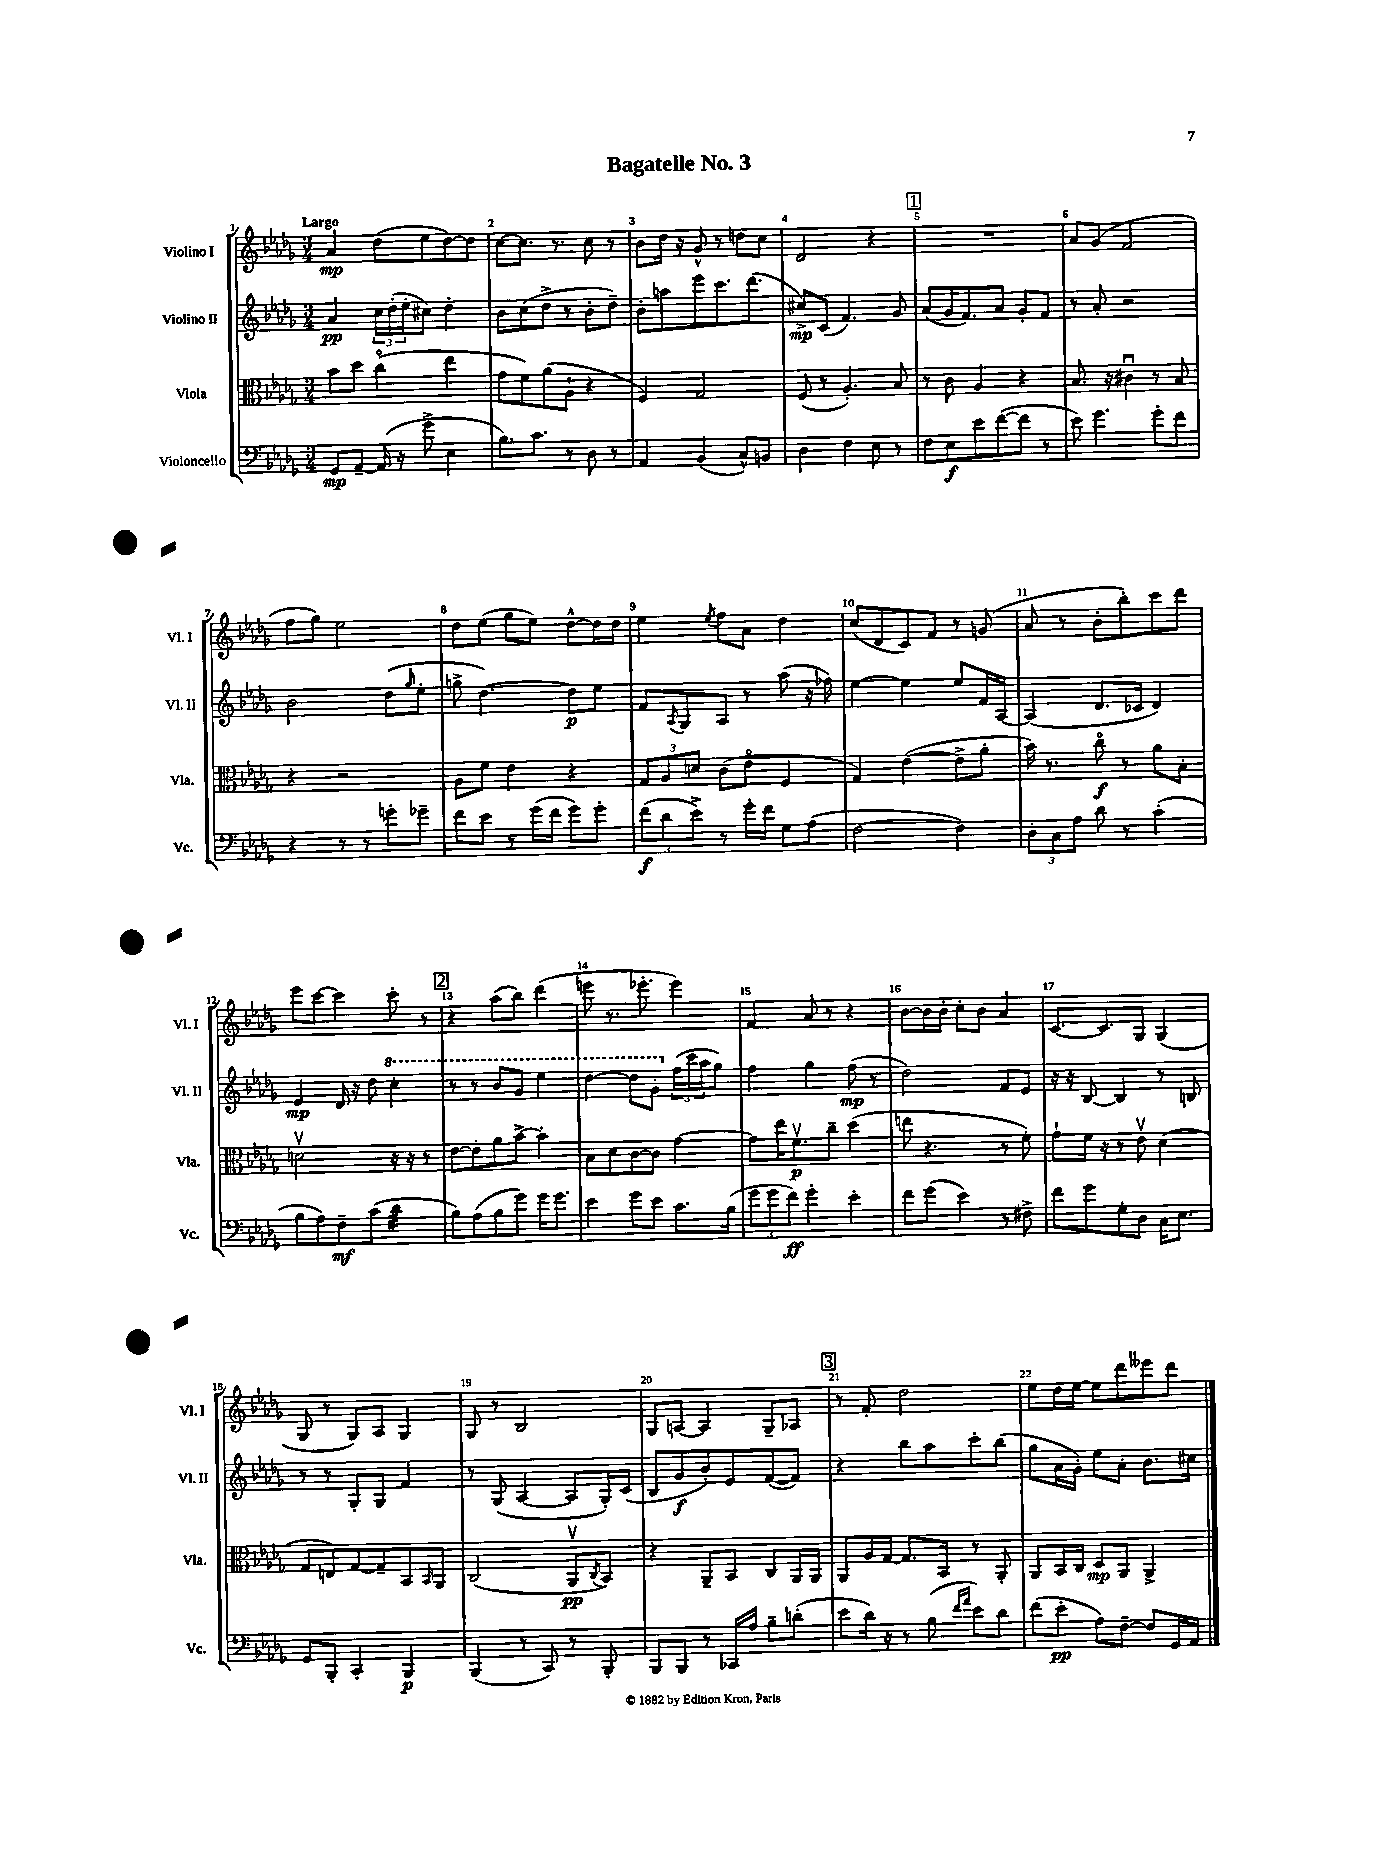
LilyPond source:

\header { title = "Bagatelle No. 3" }
<<
\new StaffGroup <<
\new Staff = "s0" \with { instrumentName = "Violino I" shortInstrumentName = "Vl. I" } {
    \clef treble \key des \major \numericTimeSignature \time 3/4 \tempo "Largo"
    aes'4\mp des''8( ees''8 des''8~) des''8 |
    c''8~ c''8. r8. c''8 r8 |
    bes'8 des''16 r16 ges'8-^ r8 d''8 c''8 |
    des'2 r4 |
    \mark \markup { \box "1" } R2. |
    aes'8 ges'8( f'2 |
    f''8 ges''8) ees''2 |
    des''8 ees''8( ges''8 ees''8) des''8~-^ des''16 des''16 |
    ees''4 \acciaccatura { ees''8 } f''8 aes'8 des''4 |
    c''8( des'8 c'8) f'8 r8 g'8( |
    aes'8 r8 bes'8-. bes''8-.) c'''8 des'''8 |
    ees'''8 c'''8~ c'''4 c'''8-. r8 |
    \mark \markup { \box "2" } r4 aes''8( bes''8) des'''4( |
    e'''8 r8. ees'''8.-. ees'''4) |
    f'4 aes'8 r8 r4 |
    bes'8~ bes'16 bes'16-. c''8-. bes'8 aes'4 |
    c'8.~ c'8. ges8 ges4( |
    ges8 r8 ges8) aes8 ges4 |
    ges8 r8 bes2 |
    ges8 a8~ a4 ges8-- aes8 |
    \mark \markup { \box "3" } r8 f'8-. des''2 |
    ees''8 des''16 ees''16~ ees''8 des'''8 eeses'''8 des'''8 \bar "|." |
}
\new Staff = "s1" \with { instrumentName = "Violino II" shortInstrumentName = "Vl. II" } {
    \clef treble \key des \major \numericTimeSignature \time 3/4
    aes'4\pp \tuplet 3/2 { c''16 des''16-.( ees''16-. } cis''8) des''4-. |
    bes'8 c''8( des''8-> r8 bes'8-. des''8--) |
    bes'8-. a''8 ees'''8 c'''8. des'''8.( |
    cis''8->\mp) c'8( f'4.) ges'8 |
    \mark \markup { \box "1" } aes'8( ges'16 f'8.) aes'8 ges'8-. f'8 |
    r8 aes'8-. r2 |
    bes'2 des''8( \grace { ges''16 } ees''8-. |
    g''8-> des''4.~) des''8\p ees''8 |
    f'8 \acciaccatura { aes8 } ges8 aes8 r8 aes''8( r16 fes''16) |
    ees''4~ ees''4 ees''8 f'16 aes16~ |
    aes4( des'8. ces'16 des'4) |
    ees'4\mp des'16 r16 des''8 \ottava #1 c'''4-. |
    \mark \markup { \box "2" } r8 r8 bes''8 ges''8 ees'''4 |
    des'''4~ des'''8 ges''8-. \ottava #0 \tuplet 3/2 { f''16( c'''16 aes''16 } ges''8) |
    f''4 ges''4 f''8\mp( r8 |
    des''2) f'8 ees'8 |
    r16 r16 bes8~ bes4 r8 b8 |
    r8 r8 ges8-. ges8 f'4 |
    r8 ges8( aes4~ aes8 ges16-.) c'16( |
    bes8 ges'8\f bes'8-.) ees'8 f'8~( f'8) |
    \mark \markup { \box "3" } r4 bes''8 aes''8 c'''8-. bes''8( |
    ges''8 aes'16 ges'16-.) ees''8 aes'8-. bes'8. cis''16 \bar "|." |
}
\new Staff = "s2" \with { instrumentName = "Viola" shortInstrumentName = "Vla." } {
    \clef alto \key des \major \numericTimeSignature \time 3/4
    bes'8 des''8 c''4\flageolet( ees''4 |
    ges'8 f'8) aes'8( aes8-! r4 |
    f4) ges2 |
    f8( r8 aes4.-.) bes8 |
    \mark \markup { \box "1" } r8 c'8 aes4 r4 |
    bes8. r16 cis'4\downbow r8 bes8 |
    r4 r2 |
    aes8 f'8 ees'4 r4 |
    \tuplet 3/2 { ges8 aes8 d'8 } c'8( ees'8\flageolet f4 |
    ges4) ees'4~( ees'8-> aes'8-. |
    bes'16) r8. c''8\flageolet\f r8 aes'8 bes8-. |
    d'2\upbow r16 r16 r8 |
    \mark \markup { \box "2" } ees'8~ ees'8-. aes'8 bes'8~-> bes'4-. |
    bes8 des'8 c'8~ c'8 ges'4~ |
    ges'8 ees''16 f'8.\upbow\p c''8-- des''4( |
    e''8 r4. r8 f'8-.) |
    ges'8-! f'16 r16 r8 ees'8\upbow des'4( |
    ges8 e8) ges8~ ges8-- bes,8 \grace { bes,16 } aes,8 |
    c2( aes,8\upbow\pp \acciaccatura { c8 } bes,8) |
    r4 aes,8-- bes,8 c8 aes,16 aes,16 |
    \mark \markup { \box "3" } aes,8 aes16 ges16~ ges8. bes,16 r8 aes,8-. |
    aes,8 bes,16 c16 des8\mp aes,8 aes,4-> \bar "|." |
}
\new Staff = "s3" \with { instrumentName = "Violoncello" shortInstrumentName = "Vc." } {
    \clef bass \key des \major \numericTimeSignature \time 3/4
    ges,8\mp aes,8~-- aes,16( r16 ges'8-> ees4 |
    bes8.) c'8. r8 des8 r8 |
    aes,4 bes,4( c8-^) b,8 |
    des4 f4 ees8 r8 |
    \mark \markup { \box "1" } f8 ees8\f ees'8 f'8~( f'8 r8 |
    ees'8) ges'4. ges'8-. f'8 |
    r4 r8 r8 g'8-. ges'8-- |
    f'8 ees'8 r8 ges'16( f'16 ges'8) ges'8-. |
    \tuplet 3/2 { f'8\f( des'8 ees'8->) } r8 ges'16-. f'16 ges8 aes8( |
    f2~ f4) |
    \tuplet 3/2 { des8-. c8 aes8 } des'8 r8 c'4-.( |
    bes8 aes8) f8--\mf c'8( des'4:32 |
    \mark \markup { \box "2" } bes8) aes8( bes8 ges'8) ges'16 ges'8. |
    ees'4 ges'8 ees'8 c'8. bes16( |
    \tuplet 3/2 { ges'8 ges'8 f'8\ff) } ges'4-. ees'4-. |
    f'8 ges'8( ees'4) r8 fis8-> |
    f'8 ges'8 ges8-. des8 c16 ees8. |
    ges,8 bes,,8-. c,4-. bes,,4\p |
    bes,,4( r8 c,8) r8 bes,,8-. |
    bes,,8 bes,,8 r8 ces,16 aes16 bes8-- d'8-.( |
    \mark \markup { \box "3" } ees'8 des'16) r16 r8 bes8( \grace { f'16 aes'16 } ees'8) des'8 |
    f'8( ees'8-.\pp aes8) f8~-- f8 ges,16 aes,16 \bar "|." |
}
>>
>>
\layout { \context { \Score \override BarNumber.break-visibility = ##(#f #t #t) barNumberVisibility = #all-bar-numbers-visible } }
